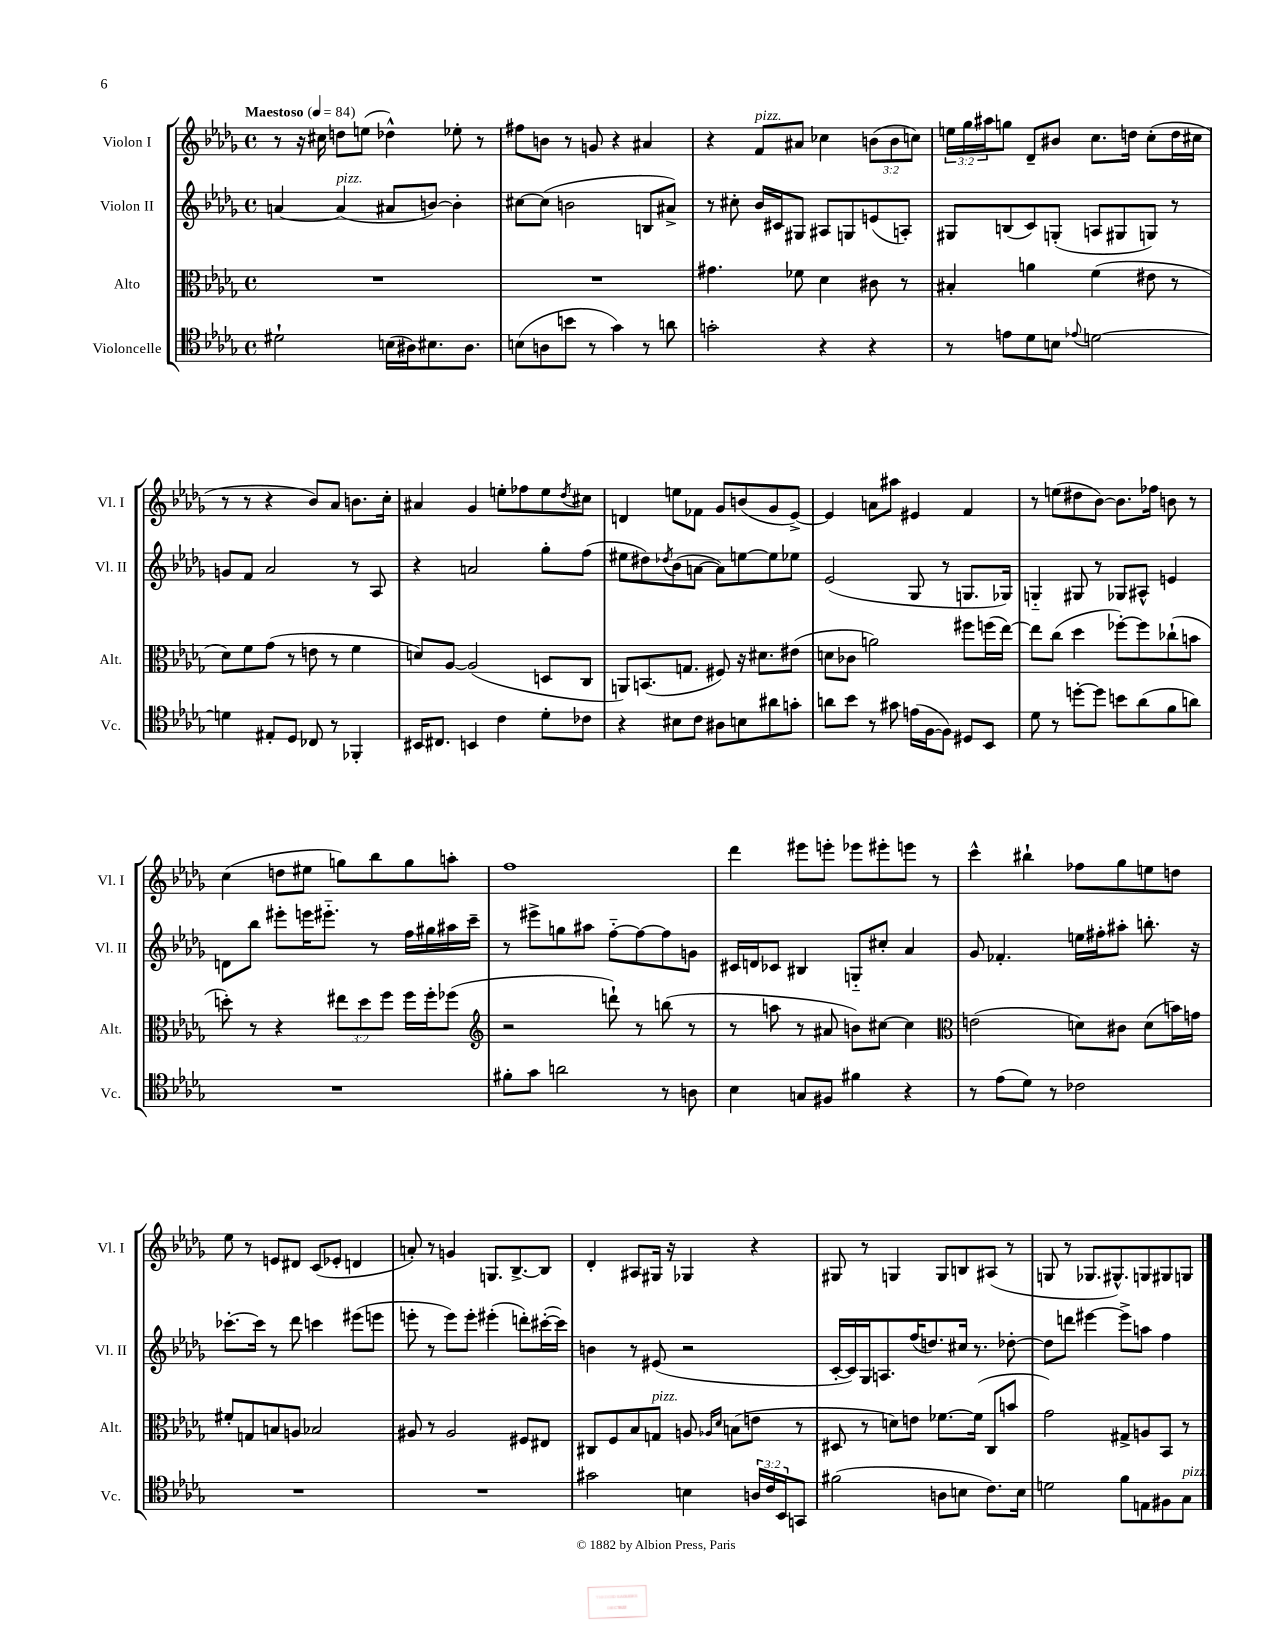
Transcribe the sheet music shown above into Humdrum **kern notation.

**kern	**kern	**kern	**kern
*staff4	*staff3	*staff2	*staff1
*clefC4	*clefC3	*clefG2	*clefG2
*k[b-e-a-d-g-]	*k[b-e-a-d-g-]	*k[b-e-a-d-g-]	*k[b-e-a-d-g-]
*M4/4	*M4/4	*M4/4	*M4/4
*met(c)	*met(c)	*met(c)	*met(c)
*MM84	*MM84	*MM84	*MM84
2d#`\	1r	[4a/	8r
.	.	.	16r
.	.	.	16cc#\
.	.	(4a/]	8dd\L
.	.	.	(8ee\J
(16B\LL	.	8a#/L	4dd-^^\)
16A#\J)	.	.	.
8.B#\	.	[8b/J)	.
.	.	4b'\]	8ee-'\
8.A#\J	.	.	.
.	.	.	8r
=	=	=	=
(8B\L	1r	[8cc#\L	8ff#\L
8A\	.	(8cc#\]J	8b\J
8b\J	.	2b\	8r
8r	.	.	8g/
4g-\)	.	.	4r
8r	.	8B/L	4a#/
8a\	.	8a#^/J)	.
=	=	=	=
2g'\	4.g#\	8r	4r
.	.	8cc#'\	.
.	.	16b-/LL	8f/L
.	.	16c#/J	.
.	8f-\	8G#/J	8a#/J
4r	4d-\	8A#/L	4cc-\
.	.	8G/	.
4r	8c#\	(8e/	(12b\L
.	.	.	12b\
.	8r	8A'/J)	.
.	.	.	12cc\J)
=	=	=	=
8r	4B#'/	8G#/L	24ee\LL
.	.	.	24gg-\
.	.	.	24aa#\J
8e\L	.	(8B/	8gg\J
8d-\	4a\	8c/)	8d-~/L
8B\J	.	(8G'/J	8b#/J
8qqe-/	.	.	.
[2d\	(4f\	8A/L	8.cc\L
.	.	8G#/	.
.	.	.	16dd\Jk
.	8e#\	8G/J)	(8cc'\L
.	8r	8r	16dd\L
.	.	.	16cc#\JJ
=	=	=	=
4d\]	8d-\L)	8g/L	8r
.	8f\	8f/J	8r
8E#'/L	(8g-\J	2a-/	4r
8D-/J	8r	.	.
8C-/	8e\	.	8b-/L)
8r	8r	.	8a-/J
4FF-'/	4f\	8r	8.b\L
.	.	8A-/	.
.	.	.	16cc'\Jk
=	=	=	=
16BB#/LK	8d/L)	4r	4a#/
8.C#/J	.	.	.
.	[8A-/J	.	.
4BB/	(2A-/]	2a/	4g-/
4c\	.	.	8ee'\L
.	.	.	8ff-\
8d-'\L	8D/L	8gg-'\L	8ee\
.	.	.	8qdd-/
8c-\J	8C/J	(8ff\J	8cc#\J
=	=	=	=
4r	8AA/L)	8ee#\L	4d/
.	(8.BB/	8dd#\)	.
.	.	8qdd-/	.
8B#\L	.	(8b-\	8ee\L
.	8.G/J	.	.
8c\J	.	[8a\J	8f-\J
8A#\L	8F#/)	8a\]L)	8g-/L
8B\	16r	[8ee\	(8b/
.	8.d#\L	.	.
8a#\	.	8ee\]	8g-/
8g'\J	(8e#\J	8ee-\J	[8e-^/J)
=	=	=	=
8a\L	8d\L	(2e-/	4e-/]
8b-\J	8c-\J	.	.
8r	2a\)	.	8a\L
8g#\	.	.	8aa#\J
(16e\LL	.	8G-/	4e#/
[16F\J	.	.	.
8F\]J)	.	8r	.
8D#/L	8ff#\L	8.G/L	4f/
8BB-/J	(16ff\L	.	.
.	[16ee-\JJ)	16G-/Jk)	.
=	=	=	=
8d-\	8ee-\]L	4G'~/	8r
8r	(8cc\J	.	(8ee\L
[8dd'\L	4dd-\	8G#/	8dd#\
8dd\]J	.	8r	[8b-\J)
8b\L	[8ff-'\L)	8G-/L	8.b-\]L
(8a-\	8ff-\]	8A#^^/J	.
.	.	.	16ff-\Jk
8f\	(8cc-`\	4e/	8b\
8a\J)	8b\J	.	8r
=	=	=	=
1r	8dd'\)	8d\L	(4cc\
.	8r	8bb-\J	.
.	4r	8eee#'\L	8dd\L
.	.	16eee\K	8ee#\J
.	.	8.eee#'~\J	.
.	12ee#\L	.	8gg\L)
.	12dd\	.	.
.	.	8r	8bb-\
.	12ff\J	.	.
.	16ff\LL	16ff\LL	8gg\
.	16ff'\J	16gg#\	.
.	(8ff-\J	16aa#\	8aa'\J
.	.	16ccc~\JJ	.
=	=	=	=
*	*clefG2	*	*
8f#'\L	2r	8r	1ff
8g-\J	.	8eee#^\L	.
2a\	.	8gg\	.
.	.	8aa#\J	.
.	8ddd`\)	[8ff'~\L	.
.	8r	8ff\_	.
8r	(8bb\	8ff\]	.
8A\	8r	8g\J	.
=	=	=	=
4B-\	8r	16c#/LL	4ddd-\
.	.	16d/J	.
.	8aa\	8c-/J	.
8G/L	8r	4B#/	8eee#\L
8F#/J	8a#/	.	8eee'\J
4f#\	8b\L)	8G'~/L	8eee-\L
.	[8cc#\J	8cc#'/J	8eee#'\
4r	4cc#\]	4a-/	8eee\J
.	.	.	8r
=	=	=	=
*	*clefC3	*	*
8r	(2e\	8g-/	4ccc^^\
(8e-\L	.	4.f-'/	.
8d-\J)	.	.	4bb#`\
8r	.	.	.
2c-\	8d\L)	16ee\LL	8ff-\L
.	.	16ff#'\J	.
.	8c#\J	8aa#'\J	8gg-\
.	(8d\L	8.bb'\	8ee\
.	16b\L)	.	8dd\J
.	16g\JJ	16r	.
=	=	=	=
1r	8f#'/L	[8.ccc-'\L	8ee-\
.	8G/	.	8r
.	.	16ccc-\]Jk	.
.	8B/	8r	8e/L
.	8A/J	8ddd-\	8d#/J
.	2B-/	4ccc\	(8c/L
.	.	.	8e-'/J
.	.	(8eee#\L	4d/
.	.	8eee\J	.
=	=	=	=
1r	8A#/	8eee'\	8a'/)
.	8r	8r	8r
.	2A#/	8eee\L)	4g/
.	.	8eee'\J	.
.	.	(4eee#'\	8.G/L
.	.	.	[8.B-^/
.	8F#/L	8ddd'\L)	.
.	8E#/J	([16ccc#'\L	8B-/]J
.	.	16ccc#\]JJ)	.
=	=	=	=
2g#\	8C#/L	4b\	4d-'/
.	8F/	.	.
.	8B-/	8r	8A#/L
.	8G/J	(8e#/	16G#/Jk
.	.	.	16r
4B\	8A/	2r	4G-/
.	16qqA-/LL	.	.
.	16qqd-/JJ	.	.
.	(8B\L	.	.
24A/LL	8e\J	.	4r
24c/	.	.	.
24BB-/J	.	.	.
8GG/J	8r	.	.
=	=	=	=
(2f#\	8D#/	[16c'/LL	8G#/
.	.	16c/])	.
.	8r	16G-/J	8r
.	.	8.A/	.
.	8d\L)	.	4G/
.	8e\J	(16ff/K	.
.	.	8.dd/)	.
8A\L	[8.f-\L	.	8G/L
8B\J	.	16cc#/Jk	8B/
.	(16f-\]Jk	8.r	.
8.c\L)	8C/L	.	(8A#/J
.	8b/J	[8dd-'\	8r
16B\Jk	.	.	.
=	=	=	=
2d\	2g-\)	8dd-\]L	8G/
.	.	8ddd\J	8r
.	.	[4eee#\	8.G-/L
.	.	.	8.G#^^/)
8f\L	8G#^/L	8eee#^\]L	.
8E\	8A/	8aa\J	8G/
8F#\	8BB-/J	4ff\	8G#/
8G-\J	8r	.	8G/J
==	==	==	==
*-	*-	*-	*-
